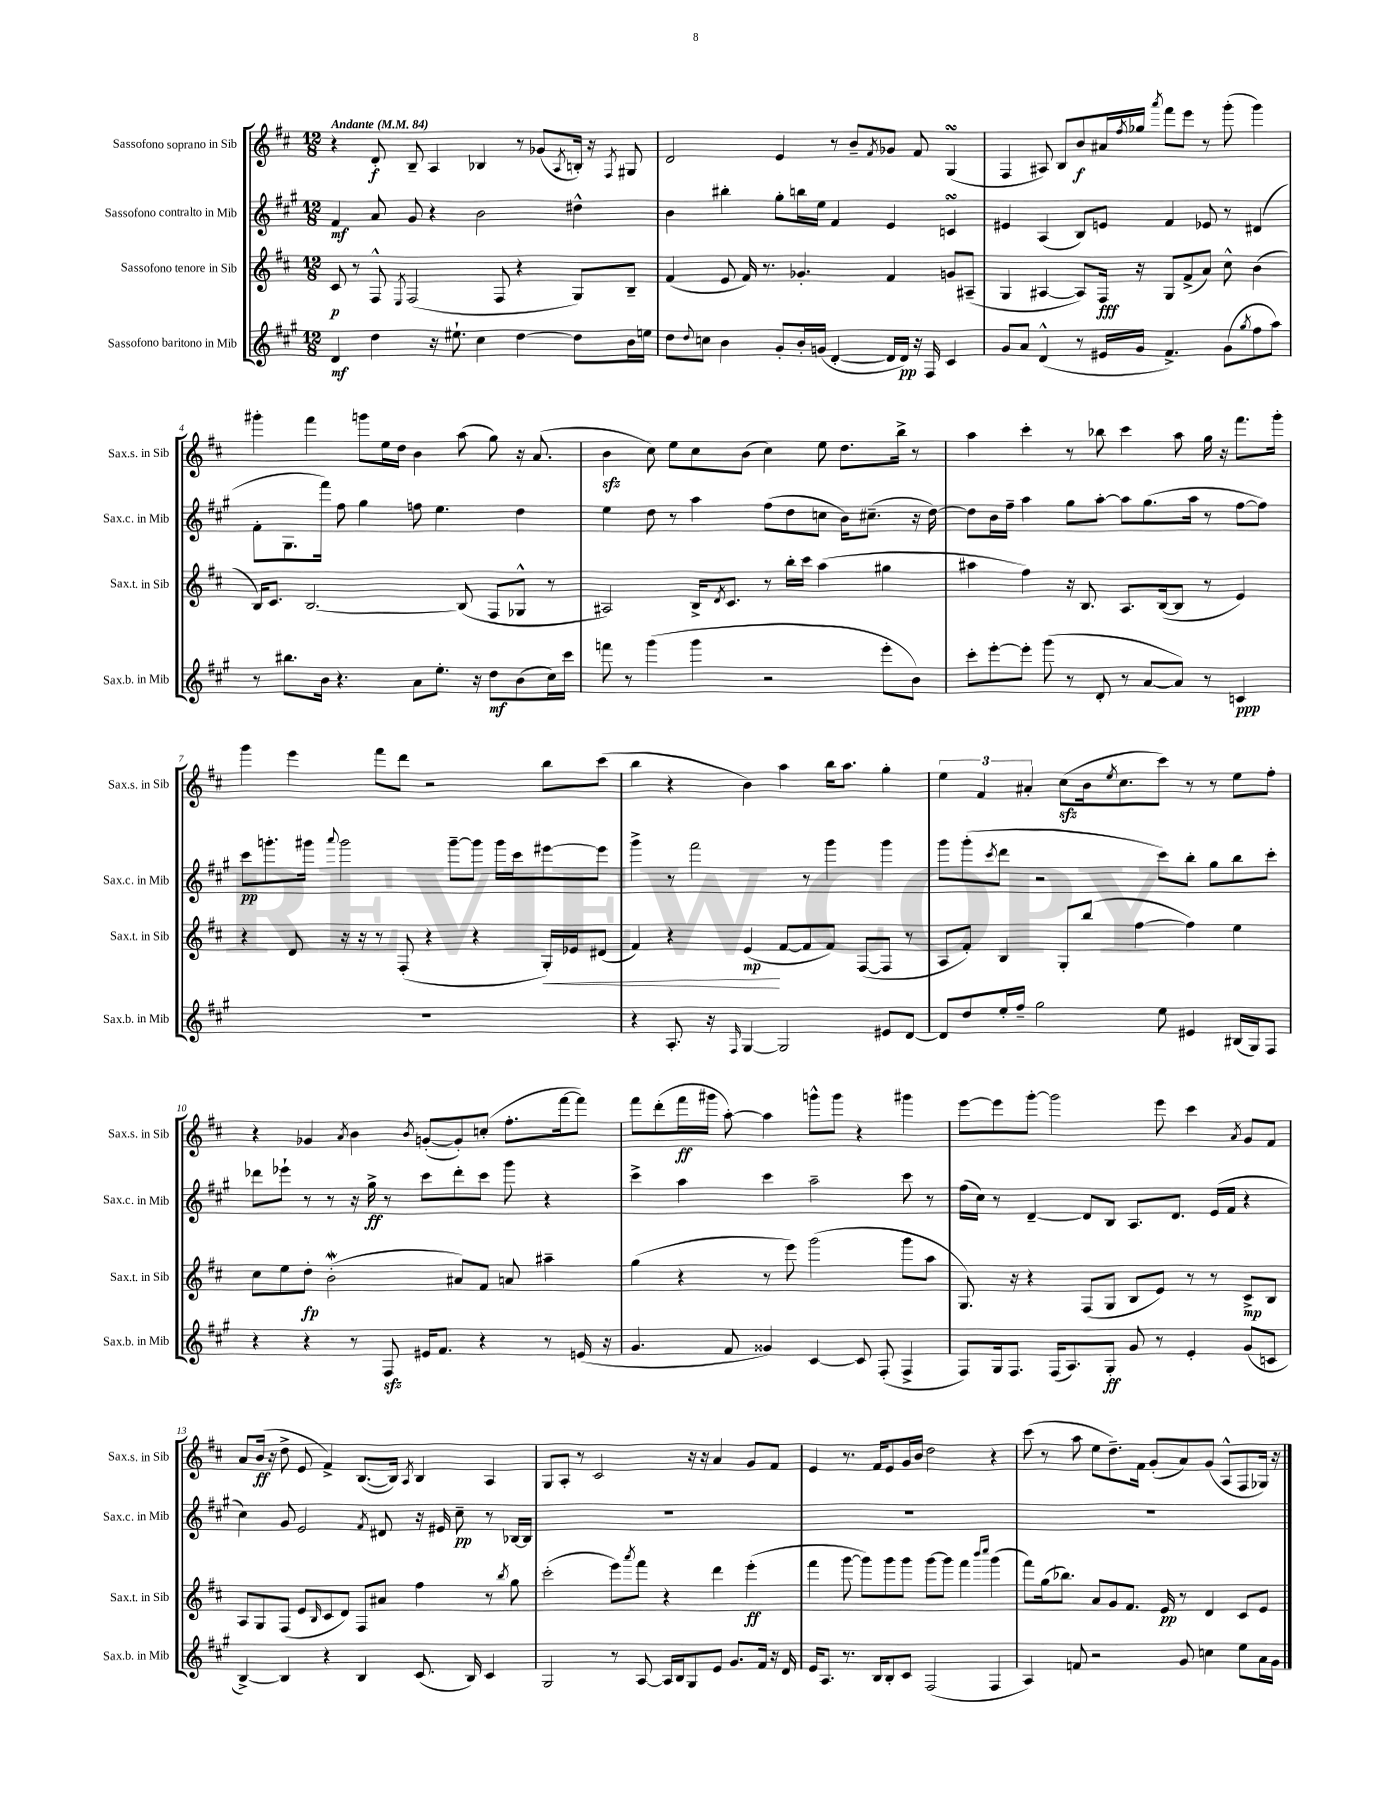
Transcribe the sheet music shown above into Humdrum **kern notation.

**kern	**kern	**kern	**kern
*staff4	*staff3	*staff2	*staff1
*clefG2	*clefG2	*clefG2	*clefG2
*k[f#c#g#]	*k[f#c#]	*k[f#c#g#]	*k[f#c#]
*M12/8	*M12/8	*M12/8	*M12/8
*MM84	*MM84	*MM84	*MM84
4d	8c#	4f#	4r
.	8r	.	.
4dd	8F#^^	8a	8d'
.	8qE	.	.
.	(2F#	8g#	8B~
16r	.	4r	4A
8.ee#`	.	.	.
4cc#	.	2b	4B-
.	8F#	.	.
[4dd	4r	.	8r
.	.	.	(8g-
.	.	.	8qA
8dd]	8G)	4dd#^^	16B')
.	.	.	16r
.	.	.	8qF#
16b	8B~	.	8G#
16ee	.	.	.
=	=	=	=
8dd	(4f#	4b	2d
8qqdd	.	.	.
8cc	.	.	.
4b	8e	4bb#'	.
.	16f#)	.	.
.	8.r	.	.
8g#'	.	8gg#'	4e
16b'	4.g-'	16bb	.
(16g	.	16ee	.
[4d'	.	4f#	8r
.	.	.	8b~
.	.	.	8qf#
16d]	4f#	4e	8g-
16d)	.	.	.
16r	.	.	8f#
16F#	.	.	.
4c#	8g	4c	(4G
.	(8A#~	.	.
=	=	=	=
8g#	4G	4e#	4F#
8a	.	.	.
(4d^^	[4A#	(4A	8A#)
.	.	.	8B
8r	8A#])	8B)	8b
16e#	16F#	8e	16a#
.	.	.	8qff#
16g#	16r	.	16gg-
.	.	.	8qaaa
4.f#^)	8G	4f#	8fff#
.	(8f#^	.	8eee
.	8a)	8e-	8r
(8g#	8cc#^^	8r	(8ggg'
8qgg#	.	.	.
8ff#	(4b	(4d#	4ggg)
8aa)	.	.	.
=	=	=	=
8r	16B)	8f#'	4ggg#'
.	8.c#	.	.
8.bb#	.	8.G#	.
.	[2.B	.	4fff#
16b	.	16fff#)	.
4.r	.	8ff#	.
.	.	4gg#	8ggg
.	.	.	16ee
.	.	.	16dd
8a	.	8ff	4b
8.ee'	.	4.ee	.
.	(8B]	.	(8aa
16r	.	.	.
8dd	8F#	.	8gg)
(8b	8G-^^	4dd	16r
.	.	.	(8.a
16cc#)	8r	.	.
16ccc#	.	.	.
=	=	=	=
8fff	2A#)	4ee	4b
8r	.	.	.
(4ggg#	.	8dd	8cc#)
.	.	8r	8ee
4ggg#	16B^	4aa	8cc#
.	8qd	.	.
.	8.c#	.	.
.	.	.	(8b
2r	8r	(8ff#	4cc#)
.	16bb'	8dd	.
.	16ccc#	.	.
.	(4aa	8cc	8ee
.	.	16b)	8.dd
.	.	(8.cc#~	.
8eee'	4gg#	.	.
.	.	.	16bb^
8b)	.	16r	8r
.	.	[16dd)	.
=	=	=	=
8ccc#'	4aa#	8dd]	4aa
[8eee'	.	16b	.
.	.	16ff#~	.
8eee']	4ff#)	4aa	4ccc#'
(8ggg#	.	.	.
8r	16r	8gg#	8r
.	8.B	.	.
8d'	.	[8aa'	8bb-
8r	8.A	8aa]	4ccc#
[8a	.	(8.gg#	.
.	([16B	.	.
8a])	8B]	.	8aa
.	.	16aa	.
8r	8r	8r	16gg
.	.	.	16r
4c	4e)	[8ff#	8.fff#
.	.	8ff#])	.
.	.	.	16ggg'
=	=	=	=
1.r	4r	8ccc#	4ggg
.	.	8.ggg'	.
.	8d	.	4eee
.	.	16ggg#	.
.	.	8qqaaa	.
.	16r	2ggg#	.
.	16r	.	.
.	8r	.	8fff#
.	(8F#'	.	8ddd
.	4r	.	2r
.	.	[8ggg#~	.
.	4r	8ggg#]	.
.	.	16ggg#	.
.	.	16ccc#	.
.	16G')	[8eee#	8bb
.	16e-	.	.
.	(8d#	8eee#]	(8ccc#
=	=	=	=
4r	4f#)	4ggg#^	4bb
8.A'	4r	8r	4r
.	.	2fff#	.
16r	.	.	.
16qqF#	.	.	.
[4G#	(4e	.	4b)
2G#]	[8f#	.	4aa
.	8f#]	8r	.
.	8f#)	4ggg#	16bb
.	.	.	8.aa
.	([8F#	.	.
8e#	8F#]	4ggg#	4gg'
[8d	8r	.	.
=	=	=	=
8d]	8A	8ggg#	6ee
8dd	8f#')	(8ggg#'	.
.	.	.	6f#
.	.	8qccc#	.
16ee'	4B	8ddd	.
16ff#~	.	.	.
.	.	.	6a#'
2gg#	.	2r	.
.	8G'	.	(8cc#
.	(8bb	.	16b
.	.	.	8qee
.	.	.	8.cc#
.	[4ff#	.	.
8ee	.	8ccc#)	8ccc#)
4e#	4ff#])	8bb'	8r
.	.	8gg#	8r
(16B#	4ee	8bb	8ee
16G#)	.	.	.
8F#	.	8ccc#'	8ff#'
=	=	=	=
4r	8cc#	8ddd-	4r
.	8ee	8eee-`	.
4r	8dd'	8r	4g-
.	(2b'	8r	.
.	.	.	8qa
8r	.	16r	4b
.	.	16gg#^	.
8F#	.	8r	.
.	.	.	8qb
16e#	.	8ccc#	([8g'
8.f#	.	.	.
.	8a#)	8ddd-'	8g'])
4r	8f#	8ccc#	(8cc'
.	8a	8ggg#	8.ff#'
8r	4aa#~	4r	.
.	.	.	[16fff#
(16e	.	.	8fff#])
16r	.	.	.
=	=	=	=
4.g#	(4gg	4ccc#^	8fff#
.	.	.	(8ddd'
.	4r	4aa	16fff#
.	.	.	16ggg#
8f#	.	.	[8aa')
4g##)	8r	4ccc#	4aa]
.	8eee)	.	.
[4c#	(2ggg	2aa~	8ggg^^
.	.	.	8ggg
8c#]	.	.	4r
(8F#'	.	.	.
4F#^	8ggg	8ccc#	4ggg#
.	8aa	8r	.
=	=	=	=
8F#)	8.G)	(16ff#	[8eee
.	.	16cc#)	.
16G#	.	8r	8eee]
8.F#	16r	.	.
.	4r	[4d~	[8ggg'
(16F#	.	.	2ggg]
8.A)	.	.	.
.	(8F#	8d]	.
8G#'	8G	8B	.
8g#	8B	8.A	.
8r	8e)	.	8eee
.	.	8.d	.
4e'	8r	.	4ccc#
.	8r	(16e	.
.	.	16f#	.
.	.	.	8qa
(8g#	8c#^	4r	8g
8c	8B	.	8f#
=	=	=	=
[4B^)	8A	4cc#)	8a
.	8G	.	(16b
.	.	.	16r
4B]	(8F#	8g#	8dd^
.	8e	2e	8e
.	16qqB	.	.
4r	8c#	.	4f#^)
.	8d)	.	.
4B	8F#	.	([8.B
.	.	8qf#	.
.	8a#	8d#	.
.	.	.	16B])
.	.	.	8qA
(8.c#	4ff#	16r	4B
.	.	16e#	.
.	.	8cc#~	.
16B)	.	.	.
4c#	8r	8r	4A
.	8qbb	.	.
.	8gg	[16B-	.
.	.	16B-]	.
=	=	=	=
2G#	(2ccc#'	1.r	8G
.	.	.	8A'
.	.	.	8r
.	.	.	2c#
8r	8eee)	.	.
.	8qaaa	.	.
[8A	8fff#	.	.
16A]	4r	.	.
16B	.	.	.
8G#	.	.	16r
.	.	.	16r
8e	4ddd	.	4a
8.g#	.	.	.
.	(4eee'	.	8g
16f#	.	.	.
16r	.	.	8f#
16d	.	.	.
=	=	=	=
16e	4fff#	1.r	4e
8.A	.	.	.
8.r	[8ggg	.	8.r
.	8ggg])	.	.
16B	.	.	16f#
8B'	8ggg	.	8e
8c#	8ggg	.	16g
.	.	.	16b
(2F#	[8ggg	.	2dd
.	8ggg]	.	.
.	4fff#	.	.
.	16qqbbb	.	.
.	16qqcccc#	.	.
4F#	(4ggg	.	4r
=	=	=	=
4A)	8fff#)	1.r	(8ccc#
.	(16gg	.	8r
.	8.bb-)	.	.
8f	.	.	8aa
2r	8a	.	8ee
.	8g	.	8.dd~)
.	8.f#	.	.
.	.	.	16f#
.	.	.	(8g'
.	16e	.	.
8g#	8r	.	8a)
4cc	4d	.	(8g
.	.	.	8A^^
8ee	8c#	.	8F#
16a	8e	.	16G-)
16g#	.	.	16r
==	==	==	==
*-	*-	*-	*-
